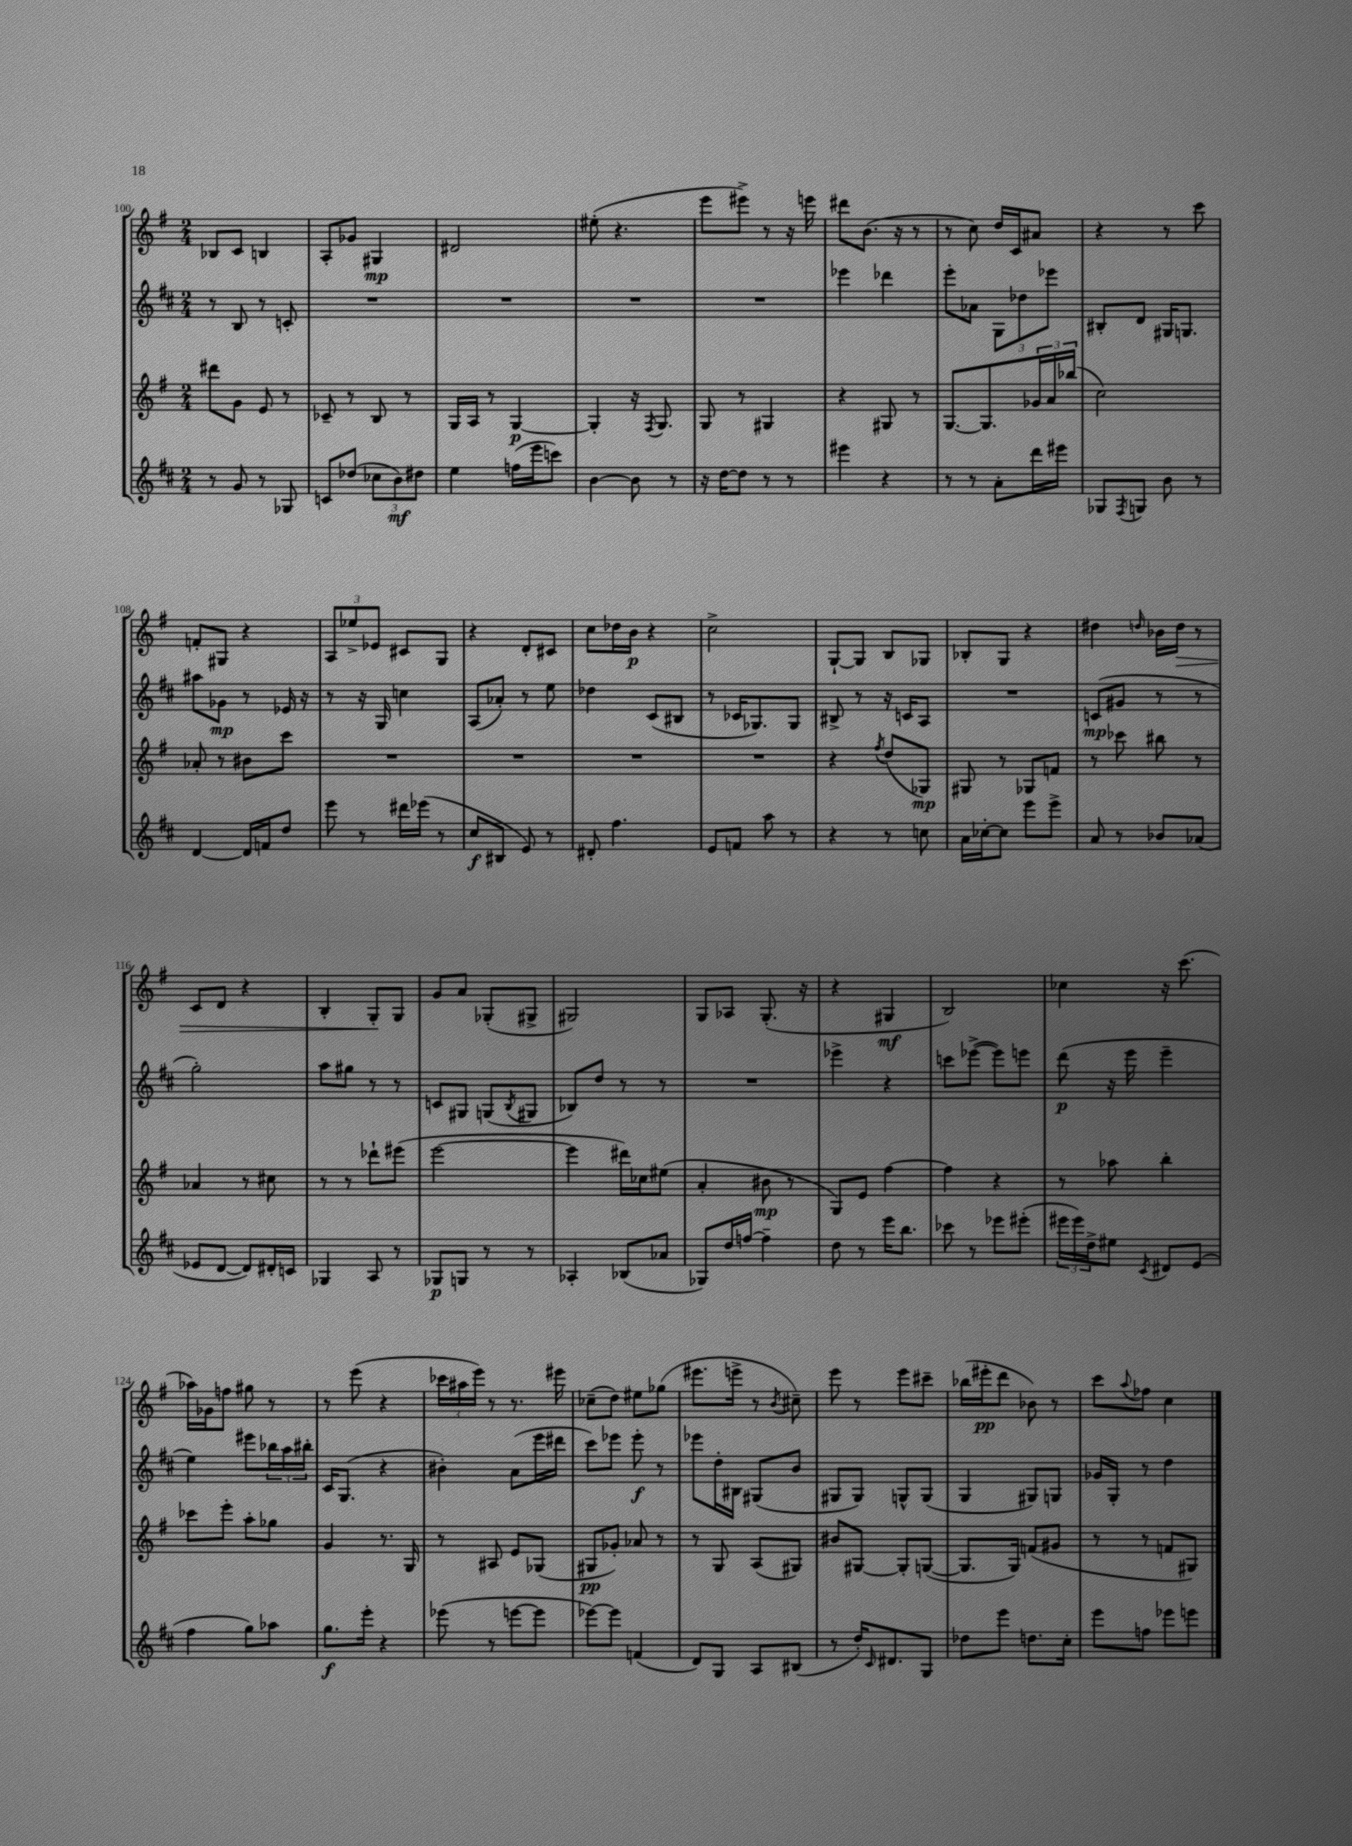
<<
\new StaffGroup <<
\new Staff = "s0" {
    \clef treble \key g \major \numericTimeSignature \time 2/4
    bes8 c'8 b4 |
    a8-. ges'8 gis4\mp |
    dis'2 |
    eis''8-.( r4. |
    e'''8 eis'''8->) r8 r16 e'''16 |
    dis'''8 b'8.( r16 r8 |
    r8 c''8) d''16 c'16 ais'8 |
    r4 r8 c'''8 |
    f'8-. gis8 r4 |
    \tuplet 3/2 { a8 ees''8-> ees'8 } cis'8 g8 |
    r4 d'8-. cis'8 |
    c''8 des''16 b'16\p r4 |
    c''2-> |
    g8~-! g8 b8 ges8 |
    bes8-. g8 r4 |
    dis''4 \grace { d''16 } bes'16 d''16\> r8 |
    c'8 d'8 r4 |
    b4-. g8-.\! g8 |
    g'8 a'8 ges8-.( gis8-> |
    gis2) |
    g8 aes8 g8.-.( r16 |
    r4 gis4\mf |
    b2) |
    ces''4 r16 c'''8.( |
    aes''16) ges'16 f''8 gis''8 r8 |
    r8 e'''8( r4 |
    \tuplet 3/2 { ces'''16 ais''16 e'''16) } r8 r8. eis'''16 |
    ces''8--( d''8) eis''8 ges''8( |
    eis'''8. e'''16-> r8 \acciaccatura { b'8 } cis''8--) |
    e'''8 r8 e'''8 cis'''8-- |
    bes''16( eis'''16-.\pp d'''8 bes'8) r8 |
    c'''8 \appoggiatura { a''8 } fes''8 c''4 \bar "|." |
}
\new Staff = "s1" {
    \clef treble \key d \major \numericTimeSignature \time 2/4
    r8 b8 r8 c'8-. |
    R2 |
    R2 |
    R2 |
    R2 |
    ees'''4 des'''4 |
    e'''8-. aes'8 \tuplet 3/2 { g8 des''8 ees'''8 } |
    bis8-. d'8 gis16 g8. |
    ais''8 ges'8\mp r8 ees'16 r16 |
    r8 r16 g16 c''4 |
    a8( aes'8-.) r8 e''8 |
    des''4 cis'8( bis8 |
    r8 ces'16 ges8.) ges8 |
    bis8-> r8 r16 c'16 a8 |
    R2 |
    c'8\mp( gis'8 r8 r8 |
    g''2-.) |
    a''8 gis''8 r8 r8 |
    c'8 gis8 g8( \acciaccatura { b8 } gis8 |
    bes8) d''8 r8 r8 |
    R2 |
    ees'''4-> r4 |
    c'''8 ees'''8~->( ees'''8) e'''8 |
    d'''8\p( r16 e'''16 e'''4-- |
    e''4) eis'''8 \tuplet 3/2 { bes''16 a''16 bis''16-. } |
    cis'16 g8.( r4 |
    bis'4-.) a'8( e'''16 dis'''16 |
    cis'''8) ees'''8 ees'''8-.\f r8 |
    ees'''8 d''16-. bis16 gis8( b'8 |
    gis8 gis8) g8-^ g8( |
    g4 gis8) g8 |
    ges'16 g16-. r8 d''4 \bar "|." |
}
\new Staff = "s2" {
    \clef treble \key g \major \numericTimeSignature \time 2/4
    dis'''8 g'8 e'8 r8 |
    ces'8-- r8 b8 r8 |
    g16 a16 r8 g4~\p |
    g4-. r16 \acciaccatura { fis8 } g8. |
    g8 r8 gis4 |
    r4 gis8 r8 |
    g8.~ g8. \tuplet 3/2 { ges'16 a'16 bes''16( } |
    c''2) |
    aes'8-. r8 bis'8 c'''8 |
    R2 |
    R2 |
    R2 |
    R2 |
    r4 \acciaccatura { fis''8 } d''8( ges8\mp) |
    gis8 r8 ges8 f'8 |
    r8 ces'''8 bis''8 r8 |
    aes'4 r8 cis''8 |
    r8 r8 des'''8-! eis'''8( |
    e'''2~ |
    e'''4 dis'''16) ces''16 eis''8( |
    a'4-. bis'8\mp r8 |
    g8) e'8 fis''4~ |
    fis''4 r4 |
    r8 aes''8 b''4-. |
    ces'''8 e'''8-. a''8-. ges''8 |
    g'4 r8. g16 |
    r8 ais8 e'8 ges8( |
    gis8\pp ges'8-.) aes'8 r8 |
    r8 g8 a8( gis8) |
    bis'8 gis8~ gis8-. g8~( |
    g8. g16) f'8( gis'8 |
    r8 r8 f'8 gis8) \bar "|." |
}
\new Staff = "s3" {
    \clef treble \key d \major \numericTimeSignature \time 2/4
    r8 g'8 r8 ges8 |
    c'8 des''8( \tuplet 3/2 { ces''8 b'8\mf) dis''8 } |
    e''4 f''16( e'''16 c'''8) |
    b'4~ b'8 r8 |
    r16 d''16~ d''8 r8 r8 |
    eis'''4 r4 |
    r8 r8 a'8-. d'''16 eis'''16 |
    ges8 \acciaccatura { fis8 } g8 b'8 r8 |
    d'4~ d'16 f'16 d''8 |
    e'''8 r8 dis'''16 ees'''16( r8 |
    cis''8\f bis8 e'8) r8 |
    dis'8-. fis''4. |
    e'8 f'8 a''8 r8 |
    r4 r8 c''8 |
    a'16 ces''16~-. ces''8 e'''8 e'''8-> |
    a'8 r8 bes'8 aes'8( |
    ees'8 d'8~ d'8) dis'16-. c'16 |
    ges4 a8 r8 |
    ges8\p g8 r8 r8 |
    aes4-. bes8( aes'8 |
    ges8) d''16 f''16~ f''4-- |
    d''8 r8 e'''16 b''8. |
    ces'''8 r8 ees'''8 eis'''8-.( |
    \tuplet 3/2 { eis'''16 eis'''16) d''16-> } eis''8 \acciaccatura { cis'8 } dis'8 e'8( |
    fis''4 g''8) aes''8 |
    g''8.\f e'''16-. r4 |
    ees'''8( r8 e'''8~ e'''8 |
    ees'''8~) ees'''8 f'4( |
    d'8) g8 a8 bis8( |
    r8 d''16-.) \grace { cis'16 } dis'8. g8 |
    des''8 e'''8 d''8. cis''16-. |
    e'''8 f''8 ees'''8 e'''8 \bar "|." |
}
>>
>>
\layout { \context { \Score currentBarNumber = #100 } }
